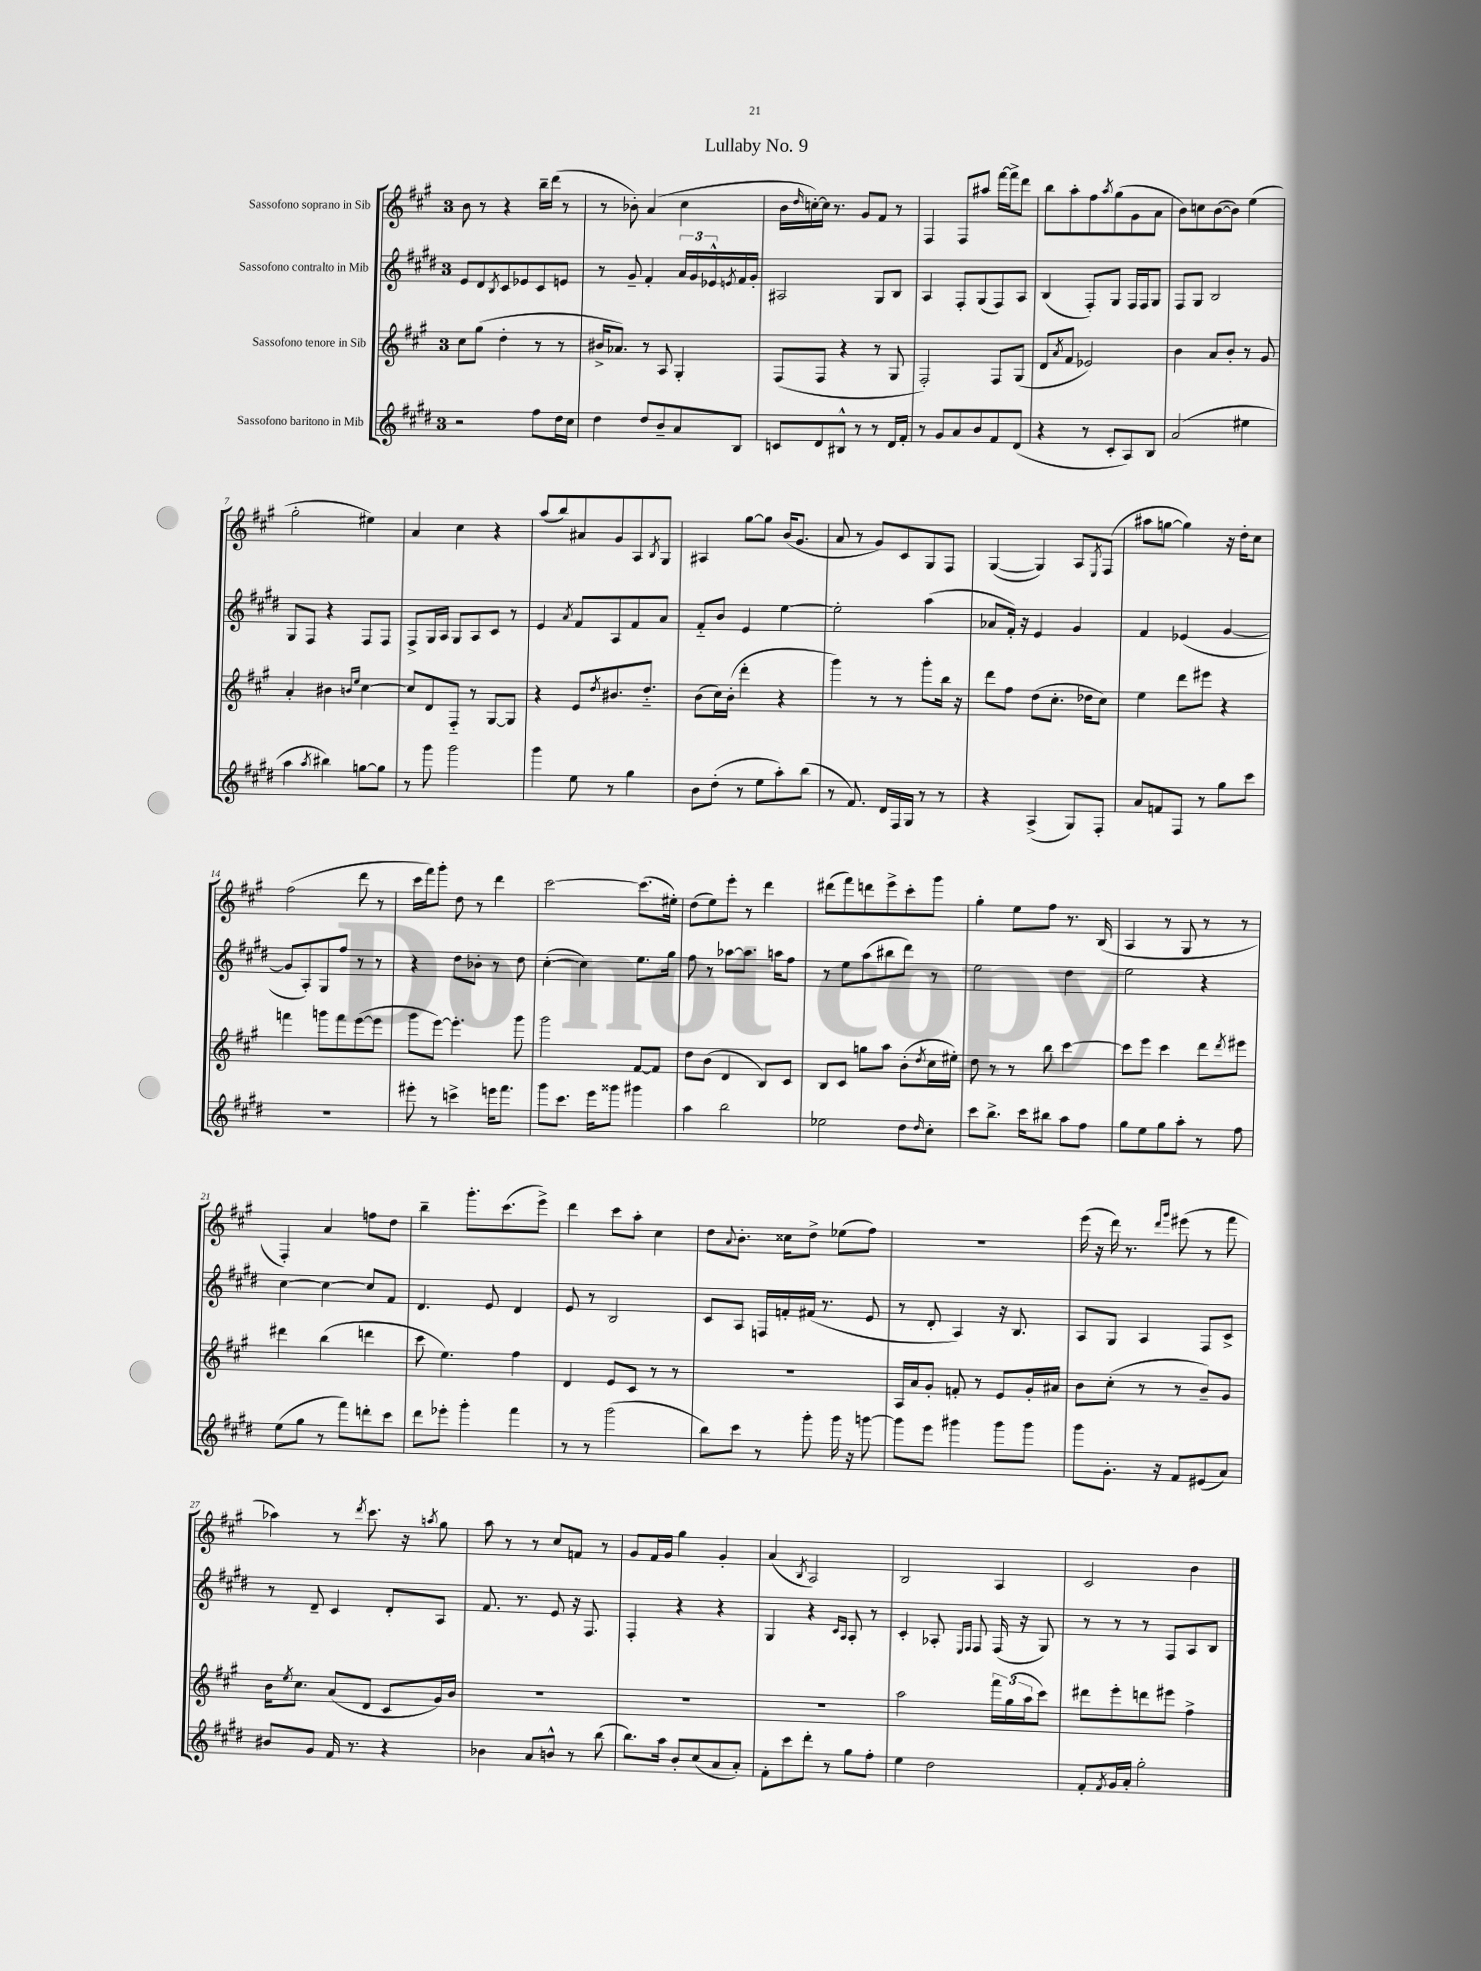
\header { title = "Lullaby No. 9" }
<<
\new StaffGroup <<
\new Staff = "s0" \with { instrumentName = "Sassofono soprano in Sib" } {
    \clef treble \key a \major \once \override Staff.TimeSignature.style = #'single-digit \time 3/4
    b'8 r8 r4 b''16-- d'''16( r8 |
    r8 bes'8-.) a'4( cis''4 |
    b'16 \grace { d''16 } c''16~-.) c''16 r8. gis'8 fis'8 r8 |
    fis4 fis8 ais''8 fis'''16~ fis'''16-> d'''8 |
    b''8 a''8-. fis''8 \acciaccatura { a''8 } gis''8( gis'8 a'8 |
    b'8) c''8 b'8~( b'8) e''4( |
    gis''2-. eis''4) |
    a'4 cis''4 r4 |
    a''8( b''8) ais'8 gis'8 a8 \acciaccatura { b8 } gis8 |
    ais4 gis''8~ gis''8 b'16( gis'8. |
    a'8 r8 gis'8) cis'8 gis8 fis8 |
    gis4~( gis4) a8 \acciaccatura { e8 } fis8( |
    ais''8 g''8~ g''4) r16 d''16-. cis''8 |
    fis''2( d'''8 r8 |
    cis'''16 fis'''16) gis'''8-. d''8 r8 d'''4 |
    cis'''2~ cis'''8.( eis''16-.) |
    d''8( e''8) e'''8-. r8 d'''4 |
    dis'''8( fis'''8) d'''8 e'''8-> cis'''8-. gis'''8 |
    gis''4-. e''8 fis''8 r8. b16( |
    a4 r8 gis8 r8 r8 |
    fis4-.) a'4 f''8 d''8 |
    b''4-- gis'''8.-. cis'''8.( e'''8->) |
    d'''4 cis'''8 a''8-. cis''4 |
    d''8 \appoggiatura { a'8 } b'8.-. cisis''16 d''8-> ees''8( fis''8) |
    R2. |
    e'''16( r16 d'''16) r8. \grace { d'''16 gis'''16 } eis'''8( r8 fis'''8 |
    aes''4) r8 \acciaccatura { d'''8 } cis'''8. r16 \acciaccatura { a''8 } gis''8 |
    a''8 r8 r8 cis''8 f'8 r8 |
    gis'8 fis'16 gis'16 gis''4 gis'4-. |
    a'4( \acciaccatura { b8 } a2) |
    b2 a4 |
    cis'2 b'4 \bar "|." |
}
\new Staff = "s1" \with { instrumentName = "Sassofono contralto in Mib" } {
    \clef treble \key e \major \once \override Staff.TimeSignature.style = #'single-digit \time 3/4
    e'8 dis'8 \acciaccatura { b8 } cis'8 ees'8 cis'8 e'8 |
    r8 gis'8-- fis'4-. \tuplet 3/2 { a'16 gis'16 ees'16-^ } \acciaccatura { e'8 } fis'16 gis'16-. |
    ais2 gis8 b8 |
    a4 fis8-. gis8( fis8) a8 |
    b4( fis8-.) gis8 fis16 fis16 gis8 |
    fis8 gis8 b2 |
    gis8 fis8 r4 fis8 fis8 |
    fis8-> gis16 a16 gis8 a8 cis'8 r8 |
    e'4 \acciaccatura { a'8 } fis'8 a8 fis'8 a'8 |
    fis'8-_ b'8 e'4 e''4~ |
    e''2-. a''4( |
    aes'8 fis'16-.) r16 e'4 gis'4 |
    fis'4 ees'4( gis'4~ |
    gis'8 a8-.) gis8 fis''8 r8 r8 |
    r4 dis''8 bes'8-. r8 dis''8 |
    cis''4~-.( cis''4) e''8. gis''16 |
    fis''8 r8 aes''8~ aes''8. a''16 fis''8 |
    r8 e''8 a''8( bis''8 dis'''8) r8 |
    e''2 dis''4 |
    e''2 r4 |
    cis''4~ cis''4~ cis''8 fis'8 |
    dis'4. e'8 dis'4 |
    e'8 r8 b2 |
    cis'8 a8 f16 f'16-. fis'16( r8. e'8 |
    r8 dis'8-. a4) r16 b8. |
    a8 gis8 a4 fis8 cis'8-> |
    r8 dis'8-- cis'4 dis'8-. a8 |
    fis'8. r8. e'8 r16 fis8. |
    fis4-. r4 r4 |
    gis4 r4 \grace { cis'16 a16 } a8-. r8 |
    cis'4-. aes8-. \grace { e16 fis16 } fis8 fis16( r16 gis8) |
    r8 r8 r8 fis8 a8 b8 \bar "|." |
}
\new Staff = "s2" \with { instrumentName = "Sassofono tenore in Sib" } {
    \clef treble \key a \major \once \override Staff.TimeSignature.style = #'single-digit \time 3/4
    cis''8 gis''8( d''4-. r8 r8 |
    bis'16-> aes'8.) r8 a8 gis4-. |
    fis8( fis8 r4 r8 gis8 |
    fis2-.) fis8 gis8( |
    d'8 \acciaccatura { a'8 } fis'8 ees'2) |
    b'4 a'8 b'8-. r8 gis'8 |
    a'4-. bis'4 \grace { b'16 e''16 } cis''4~ |
    cis''8 d'8 fis8-_ r8 gis8~ gis8 |
    r4 e'8 \acciaccatura { d''8 } bis'8. d''8.-_ |
    b'8( cis''16) b'16-.( d'''4-. r4 |
    gis'''4) r8 r8 gis'''8-. b''16 r16 |
    d'''8 fis''8 d''8( cis''8.-. des''16 cis''8) |
    e''4 d'''8 eis'''8 r4 |
    f'''4 g'''8 f'''8 e'''8~( e'''8 |
    gis'''8 e'''8~) e'''4.-. gis'''8 |
    gis'''2 fis'8~ fis'8 |
    d''8 b'8( d'4 b8) cis'8 |
    b8 cis'8 g''8 a''8 b'8-.( \acciaccatura { d''8 } cis''16 eis''16-.) |
    d''8 r8 r8 b''8 cis'''4~ |
    cis'''8 e'''8 cis'''4 d'''8 \acciaccatura { d'''8 } eis'''8 |
    dis'''4 b''4( d'''4 |
    cis'''8 e''4.) fis''4 |
    d'4 e'8 cis'8 r8 r8 |
    R2. |
    a16 a'16 gis'8-. f'8-. r8 e'8 gis'16-. ais'16 |
    b'8 cis''8-.( r8 r8 b'8--) gis'8 |
    b'16 \acciaccatura { e''8 } cis''8. a'8( d'8 cis'8 gis'16) b'16 |
    R2. |
    R2. |
    R2. |
    a''2 \tuplet 3/2 { fis'''16 gis''16( a''16 } cis'''8) |
    dis'''8 e'''8-. d'''8 eis'''8 fis''4-> \bar "|." |
}
\new Staff = "s3" \with { instrumentName = "Sassofono baritono in Mib" } {
    \clef treble \key e \major \once \override Staff.TimeSignature.style = #'single-digit \time 3/4
    r2 fis''8 dis''16 cis''16 |
    dis''4 dis''8 b'8-- a'8 b8 |
    c'8 dis'8 bis8-^ r8 r8 dis'16 fis'16-. |
    r8 gis'8 a'8 b'8 fis'8 dis'8( |
    r4 r8 cis'8-. a8) b8 |
    a'2( eis''4 |
    a''4 \acciaccatura { a''8 } bis''4) g''8~ g''8 |
    r8 gis'''8 gis'''2 |
    gis'''4 e''8 r8 gis''4 |
    b'8 dis''8-.( r8 e''8 a''8-.) b''8( |
    r8 fis'8.) dis'16 fis16 gis16 r8 r8 |
    r4 a4->( gis8) fis8-. |
    a'8 f'8 fis8 r8 gis''8 cis'''8 |
    R2. |
    eis'''8-. r8 c'''4-> e'''16 fis'''8. |
    gis'''8 cis'''8. e'''16 gisis'''8 gis'''4 |
    a''4 b''2 |
    ees''2 dis''8 \grace { dis''16 } cis''8-. |
    cis'''8 b''8.-> cis'''16 bis''8 a''8 fis''8 |
    gis''8 e''8 gis''8 a''8-. r8 fis''8 |
    e''8( gis''8 r8 fis'''8) d'''8-. cis'''8 |
    dis'''8 ees'''8-. gis'''4-. fis'''4 |
    r8 r8 gis'''2( |
    b''8) cis'''8 r8 gis'''8-. gis'''16 r16 g'''8~ |
    g'''8 e'''8 gis'''4 gis'''8 gis'''8 |
    gis'''8 gis'8.-. r16 fis'8 eis'8( a'8) |
    bis'8 gis'8 fis'16 r8. r4 |
    bes'4 a'8 b'8-^ r8 b''8( |
    b''8.) a''16 b'8-. cis''8( a'8 a'8-.) |
    fis'8-. cis'''8 dis'''8-. r8 gis''8 fis''8-. |
    e''4 dis''2 |
    fis'8-. \acciaccatura { fis'8 } gis'16 a'16-. gis''2-. \bar "|." |
}
>>
>>
